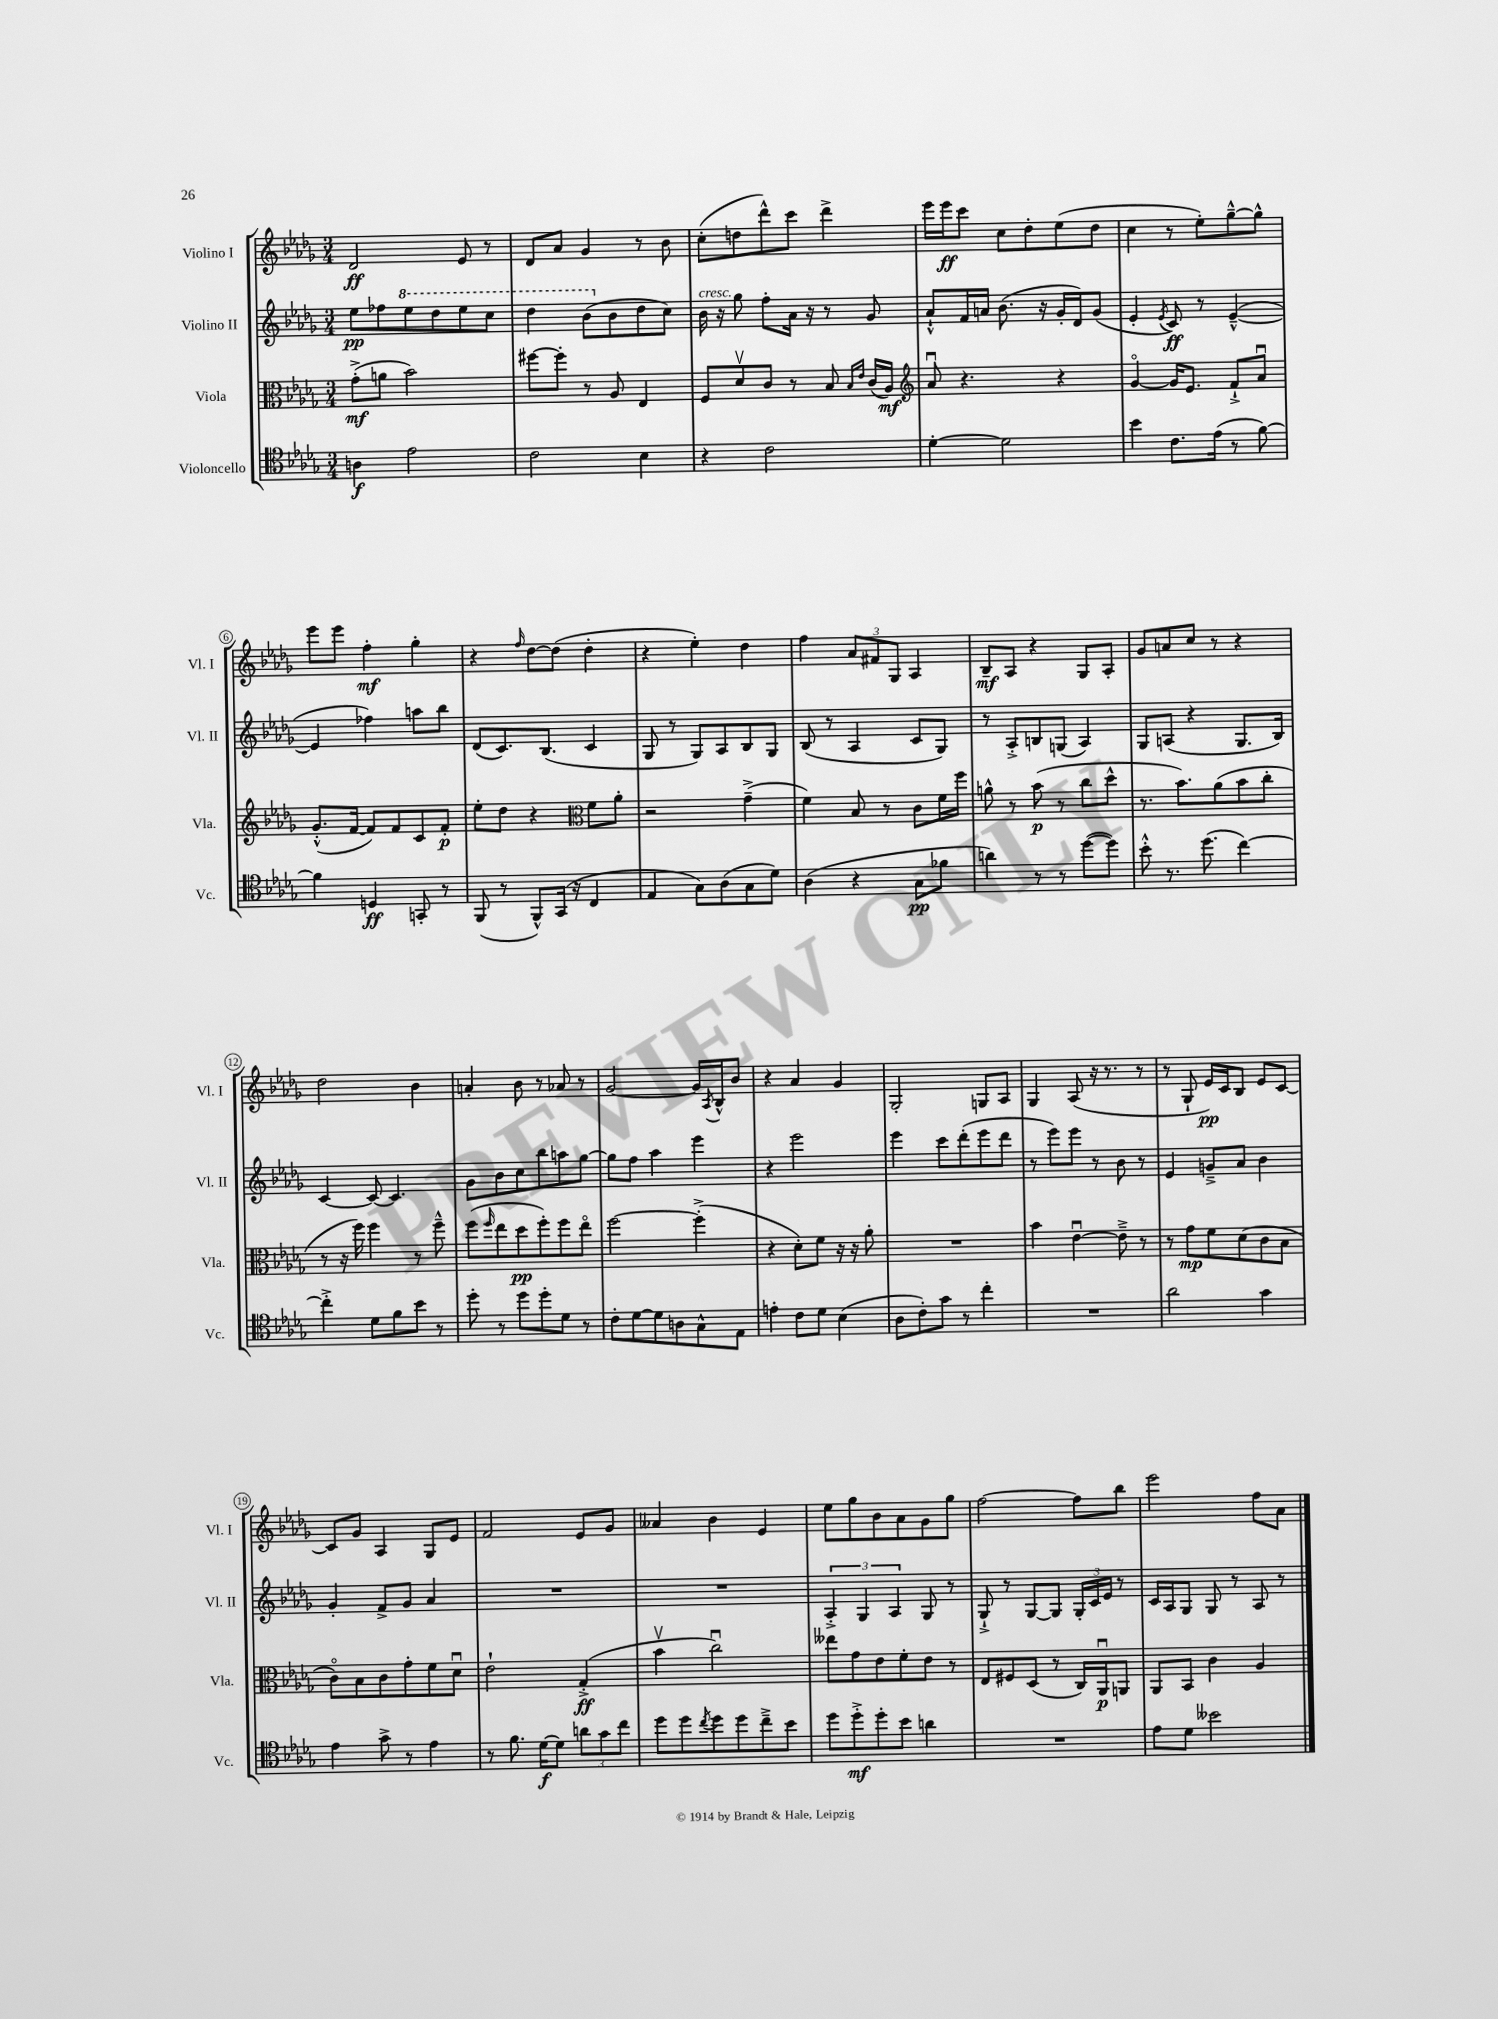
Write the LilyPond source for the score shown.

<<
\new StaffGroup <<
\new Staff = "s0" \with { instrumentName = "Violino I" shortInstrumentName = "Vl. I" } {
    \clef treble \key des \major \numericTimeSignature \time 3/4
    des'2\ff ees'8 r8 |
    des'8 aes'8 ges'4 r8 bes'8 |
    c''8-.( d''8 des'''8-^) c'''8 des'''4-> |
    ees'''16 ees'''16\ff c'''8 c''8 des''8-. ees''8( des''8 |
    c''4 r8 ees''8-.) ges''8~---^ ges''8-^ |
    ees'''8 ees'''8 f''4-.\mf ges''4-. |
    r4 \grace { f''16 } des''8~ des''8( des''4-. |
    r4 ees''4-.) des''4 |
    f''4 \tuplet 3/2 { aes'8 fis'8 ges8 } aes4 |
    bes8--\mf aes8 r4 ges8 aes8-. |
    ges'8 a'8 c''8 r8 r4 |
    des''2 bes'4 |
    a'4-. bes'8 r8 aes'8 r8 |
    ges'2~ ges'16 \acciaccatura { aes8 } bes16-^ bes'8 |
    r4 aes'4 ges'4 |
    ges2-. g8 aes8 |
    ges4 aes8( r16 r8. r8 |
    r8 ges8-! ees'16\pp) c'16 bes8 ees'8 c'8~ |
    c'8 ges'8 aes4 ges8 ees'8 |
    f'2 ees'8 ges'8 |
    aeses'4 bes'4 ees'4 |
    ees''8 ges''8 bes'8 aes'8 ges'8 ges''8 |
    f''2~ f''8 bes''8 |
    ees'''2 f''8 aes'8 \bar "|." |
}
\new Staff = "s1" \with { instrumentName = "Violino II" shortInstrumentName = "Vl. II" } {
    \clef treble \key des \major \numericTimeSignature \time 3/4
    ees''8\pp fes''8 \ottava #1 ees'''8 des'''8 ees'''8 c'''8 |
    des'''4 bes''8( \ottava #0 bes'8 des''8 c''8) |
    bes'16^\markup { \italic "cresc." } r16 ges''8 f''8-. aes'16 r16 r8 ges'8 |
    aes'8-!-^ f'16 a'16 bes'8.( r16 ges'16-. des'16) ges'8( |
    ees'4-. \acciaccatura { ees'8 } c'8\ff) r8 ees'4~---^( |
    ees'4 fes''4) a''8 bes''8 |
    des'8( c'8.) bes8.( c'4 |
    ges8 r8 ges8) aes8 bes8 ges8 |
    bes8( r8 aes4 c'8 ges8) |
    r8 aes8-.-> b8 g8( aes4) |
    ges8 a8( r4 ges8. bes16) |
    c'4~ c'8~ c'4. |
    ges'8 bes'8 c''8 bes''8 a''8 ges''8~ |
    ges''8 f''8 aes''4 ees'''4 |
    r4 ees'''2 |
    ees'''4 c'''8 des'''8-.( ees'''8 des'''8 |
    r8 ees'''8) ees'''8 r8 bes'8 r8 |
    ees'4 g'8---> aes'8 bes'4 |
    ges'4-. f'8-> ges'8 aes'4 |
    R2. |
    R2. |
    \tuplet 3/2 { aes4-.-> ges4 aes4 } ges8 r8 |
    ges8-!-> r8 ges8~ ges8 \tuplet 3/2 { ges16-. c'16 ees'16 } r8 |
    c'16 aes16 ges8 ges8 r8 aes8 r8 \bar "|." |
}
\new Staff = "s2" \with { instrumentName = "Viola" shortInstrumentName = "Vla." } {
    \clef alto \key des \major \numericTimeSignature \time 3/4
    ges'8-.->\mf( a'8 bes'2) |
    fis''8~ fis''8-. r8 aes8 ees4 |
    f8 des'8\upbow c'8 r8 bes8 \grace { bes16 ees'16 } c'16( aes16\mf) |
    \clef treble aes'8\downbow r4. r4 |
    ges'4~\flageolet ges'16 ees'8. f'8-!-> aes'8\downbow |
    ges'8.-.-^( f'16~ f'8) f'8 c'8 f'8-.\p |
    ees''8-. des''8 r4 \clef alto f'8 aes'8-. |
    r2 ges'4--->( |
    f'4) bes8 r8 c'8 f'16 f''16 |
    a'8-^ r8 bes'8\p( r8 c''8 des''8-^ |
    r8. bes'8.) aes'8( bes'8 c''8-. |
    r8 r16 f''16) f''4 r8 f''8---^ |
    f''8( \grace { f''16 } ees''8 des''8\pp f''8-.) f''8 ees''8\flageolet |
    f''2~ f''4-.->( |
    r4 des'8-.) f'8 r16 r16 aes'8-. |
    R2. |
    bes'4 ees'4~\downbow ees'8---> r8 |
    r8 ges'8\mp f'8 des'8( c'8 bes8 |
    c'8\flageolet) bes8 c'8 ges'8-. f'8 des'8\downbow |
    ees'2-! ges4-.->\ff( |
    bes'4\upbow c''2\downbow) |
    eeses''8 ges'8 ees'8 f'8-. ees'8 r8 |
    ees8 fis8 des8( r8 c16) aes,16\downbow\p a,8 |
    aes,8 bes,8 c'4 aes4 \bar "|." |
}
\new Staff = "s3" \with { instrumentName = "Violoncello" shortInstrumentName = "Vc." } {
    \clef tenor \key des \major \numericTimeSignature \time 3/4
    a4\f ees'2 |
    c'2 bes4 |
    r4 c'2 |
    des'4~-. des'2 |
    bes'4 c'8. ees'16( r8 f'8~) |
    f'4 d4\ff g,8-. r8 |
    f,8( r8 f,8-^) ges,16( r16 c4 |
    ees4 ges8) aes8( ges8 des'8) |
    aes4( r4 ges8\pp fes'8 |
    a'4) r8 r8 des''8~( des''8) |
    bes'8-.-^ r8. des''8.( c''4~) |
    c''4-.-> des'8 f'8 bes'8 r8 |
    des''8-. r8 des''8 des''8-. des'8 r8 |
    c'8-. des'8~ des'8 a8 ges8-^ ees8 |
    e'4-. c'8 des'8 bes4( |
    aes8 c'8-.) ges'8 r8 c''4-. |
    R2. |
    aes'2 ges'4 |
    ees'4 ges'8-> r8 ees'4 |
    r8 f'8. des'16~\f des'8 \tuplet 3/2 { a'8 ges'8 c''8 } |
    des''8 des''8 \acciaccatura { c''8 } des''8 des''8 c''8---> bes'8 |
    des''8 des''8-.->\mf des''8-. bes'8 a'4 |
    R2. |
    ees'8 des'8 beses'2 \bar "|." |
}
>>
>>
\layout { \context { \Score \override BarNumber.stencil = #(make-stencil-circler 0.1 0.3 ly:text-interface::print) } }
